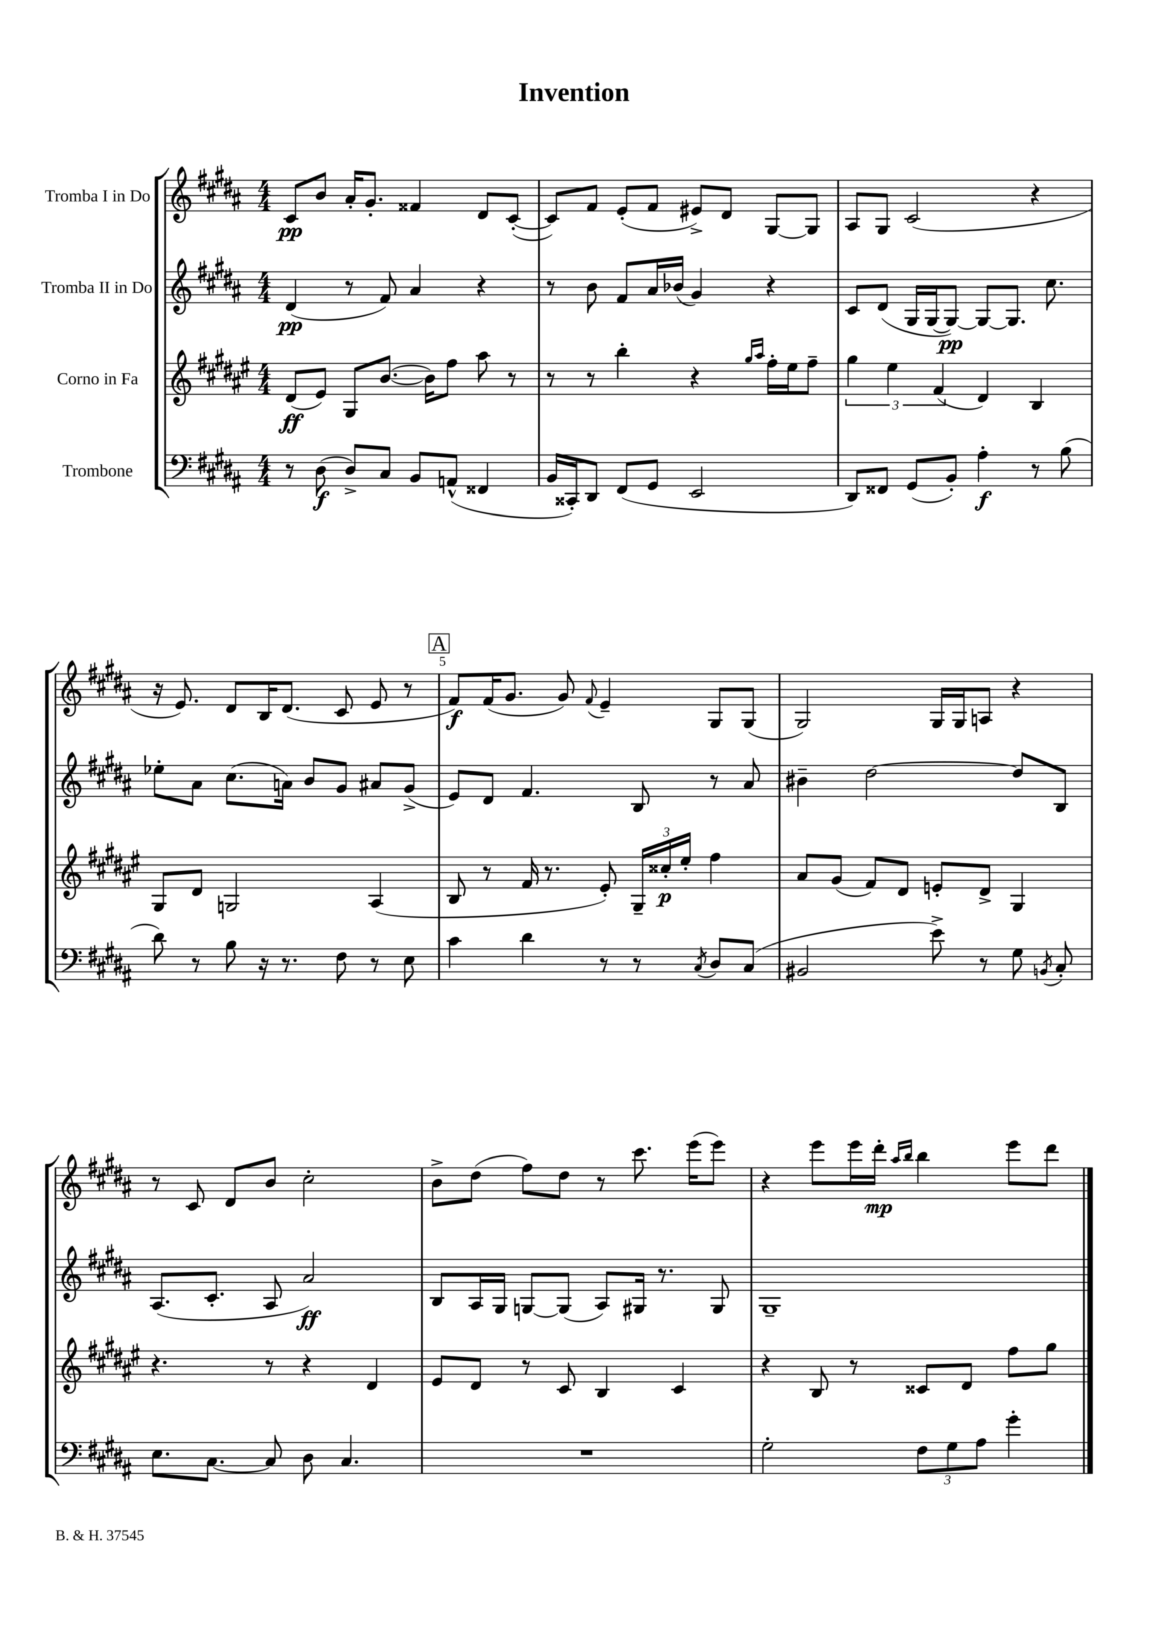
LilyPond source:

\header { title = "Invention" }
<<
\new StaffGroup <<
\new Staff = "s0" \with { instrumentName = "Tromba I in Do" } {
    \clef treble \key b \major \numericTimeSignature \time 4/4
    \autoBeamOff cis'8[\pp b'8] ais'16[-. gis'8.]-. fisis'4 dis'8[ cis'8]~-.( |
    cis'8[) fis'8] e'8[-.( fis'8] eis'8[->) dis'8] gis8[~ gis8] |
    ais8[ gis8] cis'2( r4 |
    r16 e'8.) dis'8[ b16 dis'8.]( cis'8 e'8 r8 |
    \mark \markup { \box "A" } fis'8[\f) fis'16( gis'8.] gis'8) \appoggiatura { fis'8 } e'4-- gis8[ gis8]( |
    gis2) gis16[ gis16 a8] r4 |
    r8 cis'8 dis'8[ b'8] cis''2-. |
    b'8[-> dis''8]( fis''8[) dis''8] r8 cis'''8. e'''16[( e'''8]) |
    r4 e'''8[ e'''16 dis'''16]-.\mp \grace { ais''16[ b''16] } b''4 e'''8[ dis'''8] \bar "|." |
}
\new Staff = "s1" \with { instrumentName = "Tromba II in Do" } {
    \clef treble \key b \major \numericTimeSignature \time 4/4
    \autoBeamOff dis'4\pp( r8 fis'8) ais'4 r4 |
    r8 b'8 fis'8[ ais'16 bes'16]( gis'4) r4 |
    cis'8[ dis'8]( gis16[ gis16~ gis8]~\pp) gis8[~ gis8.] cis''8. |
    ees''8[-. ais'8] cis''8.[( a'16]) b'8[ gis'8] ais'8[ gis'8]->( |
    \mark \markup { \box "A" } e'8[) dis'8] fis'4. b8 r8 ais'8 |
    bis'4-- dis''2~ dis''8[ b8] |
    ais8.[( cis'8.]-. ais8 ais'2\ff) |
    b8[ ais16 gis16] g8[~ g8]( ais8[) gis16] r8. gis8 |
    gis1-- \bar "|." |
}
\new Staff = "s2" \with { instrumentName = "Corno in Fa" } {
    \clef treble \key fis \major \numericTimeSignature \time 4/4
    \autoBeamOff dis'8[\ff( eis'8]) gis8[ b'8.]~( b'16[) fis''8] ais''8 r8 |
    r8 r8 b''4-. r4 \grace { gis''16[ ais''16] } fis''16[-. eis''16 fis''8]-- |
    \tuplet 3/2 { gis''4 eis''4 fis'4( } dis'4) b4 |
    gis8[ dis'8] g2 ais4( |
    \mark \markup { \box "A" } b8 r8 fis'16 r8. eis'8-.) \tuplet 3/2 { gis16[-- cisis''16-.\p eis''16]-. } fis''4 |
    ais'8[ gis'8]( fis'8[) dis'8] e'8[-. dis'8]-> gis4 |
    r4. r8 r4 dis'4 |
    eis'8[ dis'8] r8 cis'8 b4 cis'4 |
    r4 b8 r8 cisis'8[ dis'8] fis''8[ gis''8] \bar "|." |
}
\new Staff = "s3" \with { instrumentName = "Trombone" } {
    \clef bass \key b \major \numericTimeSignature \time 4/4
    \autoBeamOff r8 dis8\f( dis8[->) cis8] b,8[ a,8]-^( fisis,4 |
    b,16[ cisis,16-.) dis,8] fis,8[( gis,8] e,2 |
    dis,8[) fisis,8] gis,8[( b,8]-.) ais4-.\f r8 b8( |
    dis'8) r8 b8 r16 r8. fis8 r8 e8 |
    \mark \markup { \box "A" } cis'4 dis'4 r8 r8 \acciaccatura { cis8 } dis8[ cis8]( |
    bis,2 e'8->) r8 gis8 \acciaccatura { b,8 } cis8-. |
    e8.[ cis8.]~ cis8 dis8 cis4. |
    R1 |
    gis2-. \tuplet 3/2 { fis8[ gis8 ais8] } gis'4-. \bar "|." |
}
>>
>>
\layout { \context { \Score \override BarNumber.break-visibility = ##(#f #t #t) barNumberVisibility = #(every-nth-bar-number-visible 5) } }
